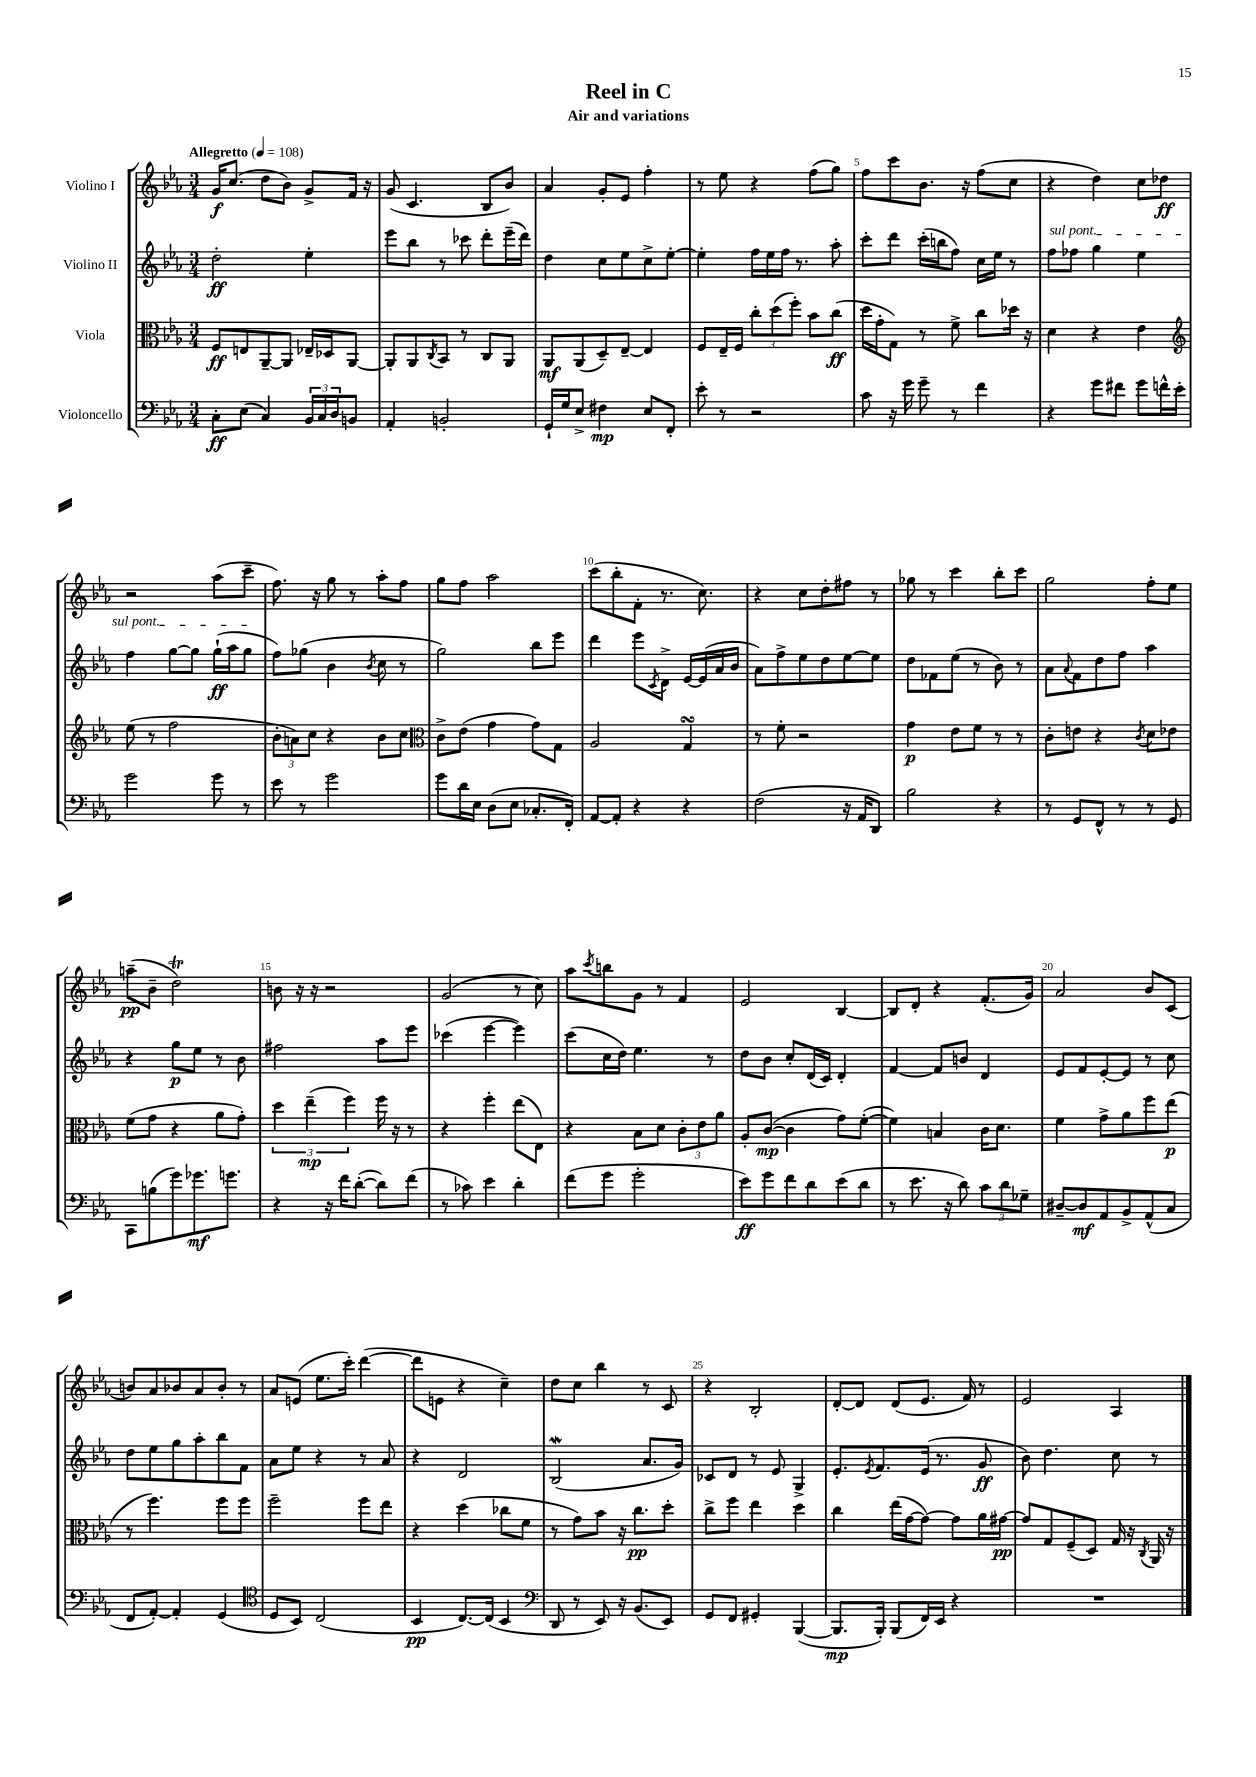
\header { title = "Reel in C" subtitle = "Air and variations" }
<<
\new StaffGroup <<
\new Staff = "s0" \with { instrumentName = "Violino I" } {
    \clef treble \key ees \major \numericTimeSignature \time 3/4 \tempo "Allegretto" 4 = 108
    g'16\f c''8.( d''8 bes'8) g'8-> f'16 r16 |
    g'8( c'4. bes8 bes'8) |
    aes'4 g'8-. ees'8 f''4-. |
    r8 ees''8 r4 f''8( g''8) |
    f''8 c'''8 bes'8. r16 f''8( c''8 |
    r4 d''4) c''8 des''8\ff |
    r2 aes''8( c'''8-- |
    f''8.) r16 g''8 r8 aes''8-. f''8 |
    g''8 f''8 aes''2 |
    c'''8( bes''8-. f'8-. r8. c''8.) |
    r4 c''8 d''8-. fis''8 r8 |
    ges''8 r8 c'''4 bes''8-. c'''8 |
    g''2 f''8-. ees''8 |
    a''8--\pp( bes'8-- d''2\trill) |
    b'8 r16 r16 r2 |
    g'2( r8 c''8) |
    aes''8 \acciaccatura { c'''8 } b''8 g'8 r8 f'4 |
    ees'2 bes4~ |
    bes8 d'8-. r4 f'8.-.( g'16) |
    aes'2 bes'8 c'8( |
    b'8) aes'8 bes'8 aes'8 bes'8-. r8 |
    aes'8 e'8( ees''8. c'''16-.) d'''4~( |
    d'''8 e'8 r4 c''4--) |
    d''8 c''8 bes''4 r8 c'8 |
    r4 bes2-. |
    d'8~-. d'8 d'8( ees'8. f'16) r8 |
    ees'2 aes4 \bar "|." |
}
\new Staff = "s1" \with { instrumentName = "Violino II" } {
    \clef treble \key ees \major \numericTimeSignature \time 3/4
    d''2-.\ff ees''4-. |
    ees'''8 bes''8 r8 ces'''8 d'''8-. ees'''16--( d'''16) |
    d''4 c''8 ees''8 c''8-> ees''8~-. |
    ees''4-. f''16 ees''16 f''16 r8. aes''8-. |
    c'''8-. d'''8 c'''16-.( b''16 f''8) c''16 ees''16 r8 |
    \once \override TextSpanner.bound-details.left.text = \markup { \italic "sul pont." } f''8\startTextSpan fes''8 g''4 ees''4 |
    f''4 g''8~ g''8 g''16-!\ff( aes''16 g''8\stopTextSpan |
    f''8) ges''8( bes'4 \acciaccatura { bes'8 } c''8 r8 |
    g''2) bes''8 ees'''8 |
    d'''4 ees'''8 \acciaccatura { c'8 } d'8-> ees'16~ ees'16( aes'16 bes'16 |
    aes'8) f''8-> ees''8 d''8 ees''8~ ees''8 |
    d''8 fes'8 ees''8( r8 bes'8) r8 |
    aes'8 \appoggiatura { aes'8 } f'8 d''8 f''8 aes''4 |
    r4 g''8\p ees''8 r8 bes'8 |
    fis''2 aes''8 ees'''8 |
    ces'''4( ees'''4~ ees'''4) |
    c'''8( c''16 d''16) ees''4. r8 |
    d''8 bes'8 c''8-. d'16( c'16) d'4-. |
    f'4~ f'8 b'8 d'4 |
    ees'8 f'8 ees'8~-. ees'8 r8 c''8 |
    d''8 ees''8 g''8 aes''8-. bes''8 f'8 |
    aes'8 ees''8 r4 r8 aes'8 |
    r4 d'2 |
    bes2\mordent( aes'8. g'16) |
    ces'8 d'8 r8 ees'8 g4-> |
    ees'8.-. \acciaccatura { ees'8 } f'8. ees'16( r8. g'8\ff |
    bes'8) d''4. c''8 r8 \bar "|." |
}
\new Staff = "s2" \with { instrumentName = "Viola" } {
    \clef alto \key ees \major \numericTimeSignature \time 3/4
    f8\ff e8 aes,8~-- aes,8 ees16-- des16 aes,8~ |
    aes,8-. aes,8 \acciaccatura { c8 } bes,8 r8 c8 aes,8 |
    aes,8\mf aes,8( d8--) ees8~-- ees4 |
    f8 ees16-- f16 \tuplet 3/2 { c''8-. d''8( f''8-.) } bes'8 c''8\ff( |
    d''16 g'16-. g8) r8 f'8-> c''8 des''16 r16 |
    d'4 r4 ees'4 |
    \clef treble ees''8( r8 f''2 |
    \tuplet 3/2 { bes'8-. a'8) c''8 } r4 bes'8 c''8 |
    \clef alto c'8-> ees'8( g'4 g'8) g8 |
    aes2 g4\turn |
    r8 f'8-. r2 |
    g'4\p ees'8 f'8 r8 r8 |
    c'8-. e'8 r4 \acciaccatura { c'8 } d'8 ees'8 |
    f'8( g'8 r4 aes'8 g'8-.) |
    \tuplet 3/2 { d''4 ees''4--\mp( f''4) } f''16 r16 r8 |
    r4 f''4-. ees''8( ees8) |
    r4 bes8 d'8 \tuplet 3/2 { c'8-. ees'8 aes'8 } |
    aes8-. c'8~\mp( c'4 g'8) f'8~-.( |
    f'4) b4 c'16 d'8. |
    f'4 g'8-> aes'8 f''8 ees''8\p( |
    r8 f''4.) f''8 f''8 |
    f''2-- f''8 ees''8 |
    r4 d''4( ces''8 f'8 |
    r8 g'8) bes'8 r16 c''8.\pp d''8-. |
    c''8-> f''8 ees''4 d''4 |
    c''4 ees''16( g'16~ g'8~) g'8 aes'16 gis'16~\pp |
    gis'8 g8 f8--( d8) g16 r16 \acciaccatura { c8 } aes,16 r16 \bar "|." |
}
\new Staff = "s3" \with { instrumentName = "Violoncello" } {
    \clef bass \key ees \major \numericTimeSignature \time 3/4
    c8-.\ff ees8( c4) \tuplet 3/2 { bes,16 c16 d16 } b,8 |
    aes,4-. b,2-. |
    g,16-! g16 ees8-> fis4\mp ees8 f,8-. |
    ees'8-. r8 r2 |
    c'8 r16 g'16 g'8-- r8 f'4 |
    r4 g'8 fis'8 g'8 f'16-^ ees'16-. |
    g'2 g'8 r8 |
    ees'8 r8 g'2 |
    g'8 d'16 ees16 d8( ees8 ces8.-. f,16-.) |
    aes,8~ aes,8-. r4 r4 |
    f2( r16 aes,16 d,8) |
    bes2 r4 |
    r8 g,8 f,8-^ r8 r8 g,8 |
    c,8 b8( g'8) ges'8.\mf g'8. |
    r4 r16 f'16 d'8~-.( d'8) f'8( |
    r8 ces'8) ees'4 d'4-. |
    f'8( g'8 g'2-. |
    ees'8\ff) g'8 f'8 d'8 ees'8( d'8 |
    r8 ees'8. r16 d'8) \tuplet 3/2 { c'8 d'8 ges8-- } |
    dis8~-- dis8\mf aes,8 bes,8-> aes,8-^( c8 |
    f,8 aes,8~-.) aes,4-. g,4( |
    \clef tenor d8 bes,8) c2( |
    bes,4\pp c8.~) c16( bes,4 |
    \clef bass d,8 r8 ees,8) r16 bes,8.( ees,8) |
    g,8 f,8 gis,4-. bes,,4~( |
    bes,,8.\mp bes,,16-.) bes,,8( f,16) ees,16 r4 |
    R2. \bar "|." |
}
>>
>>
\layout { \context { \Score \override BarNumber.break-visibility = ##(#f #t #t) barNumberVisibility = #(every-nth-bar-number-visible 5) } }
